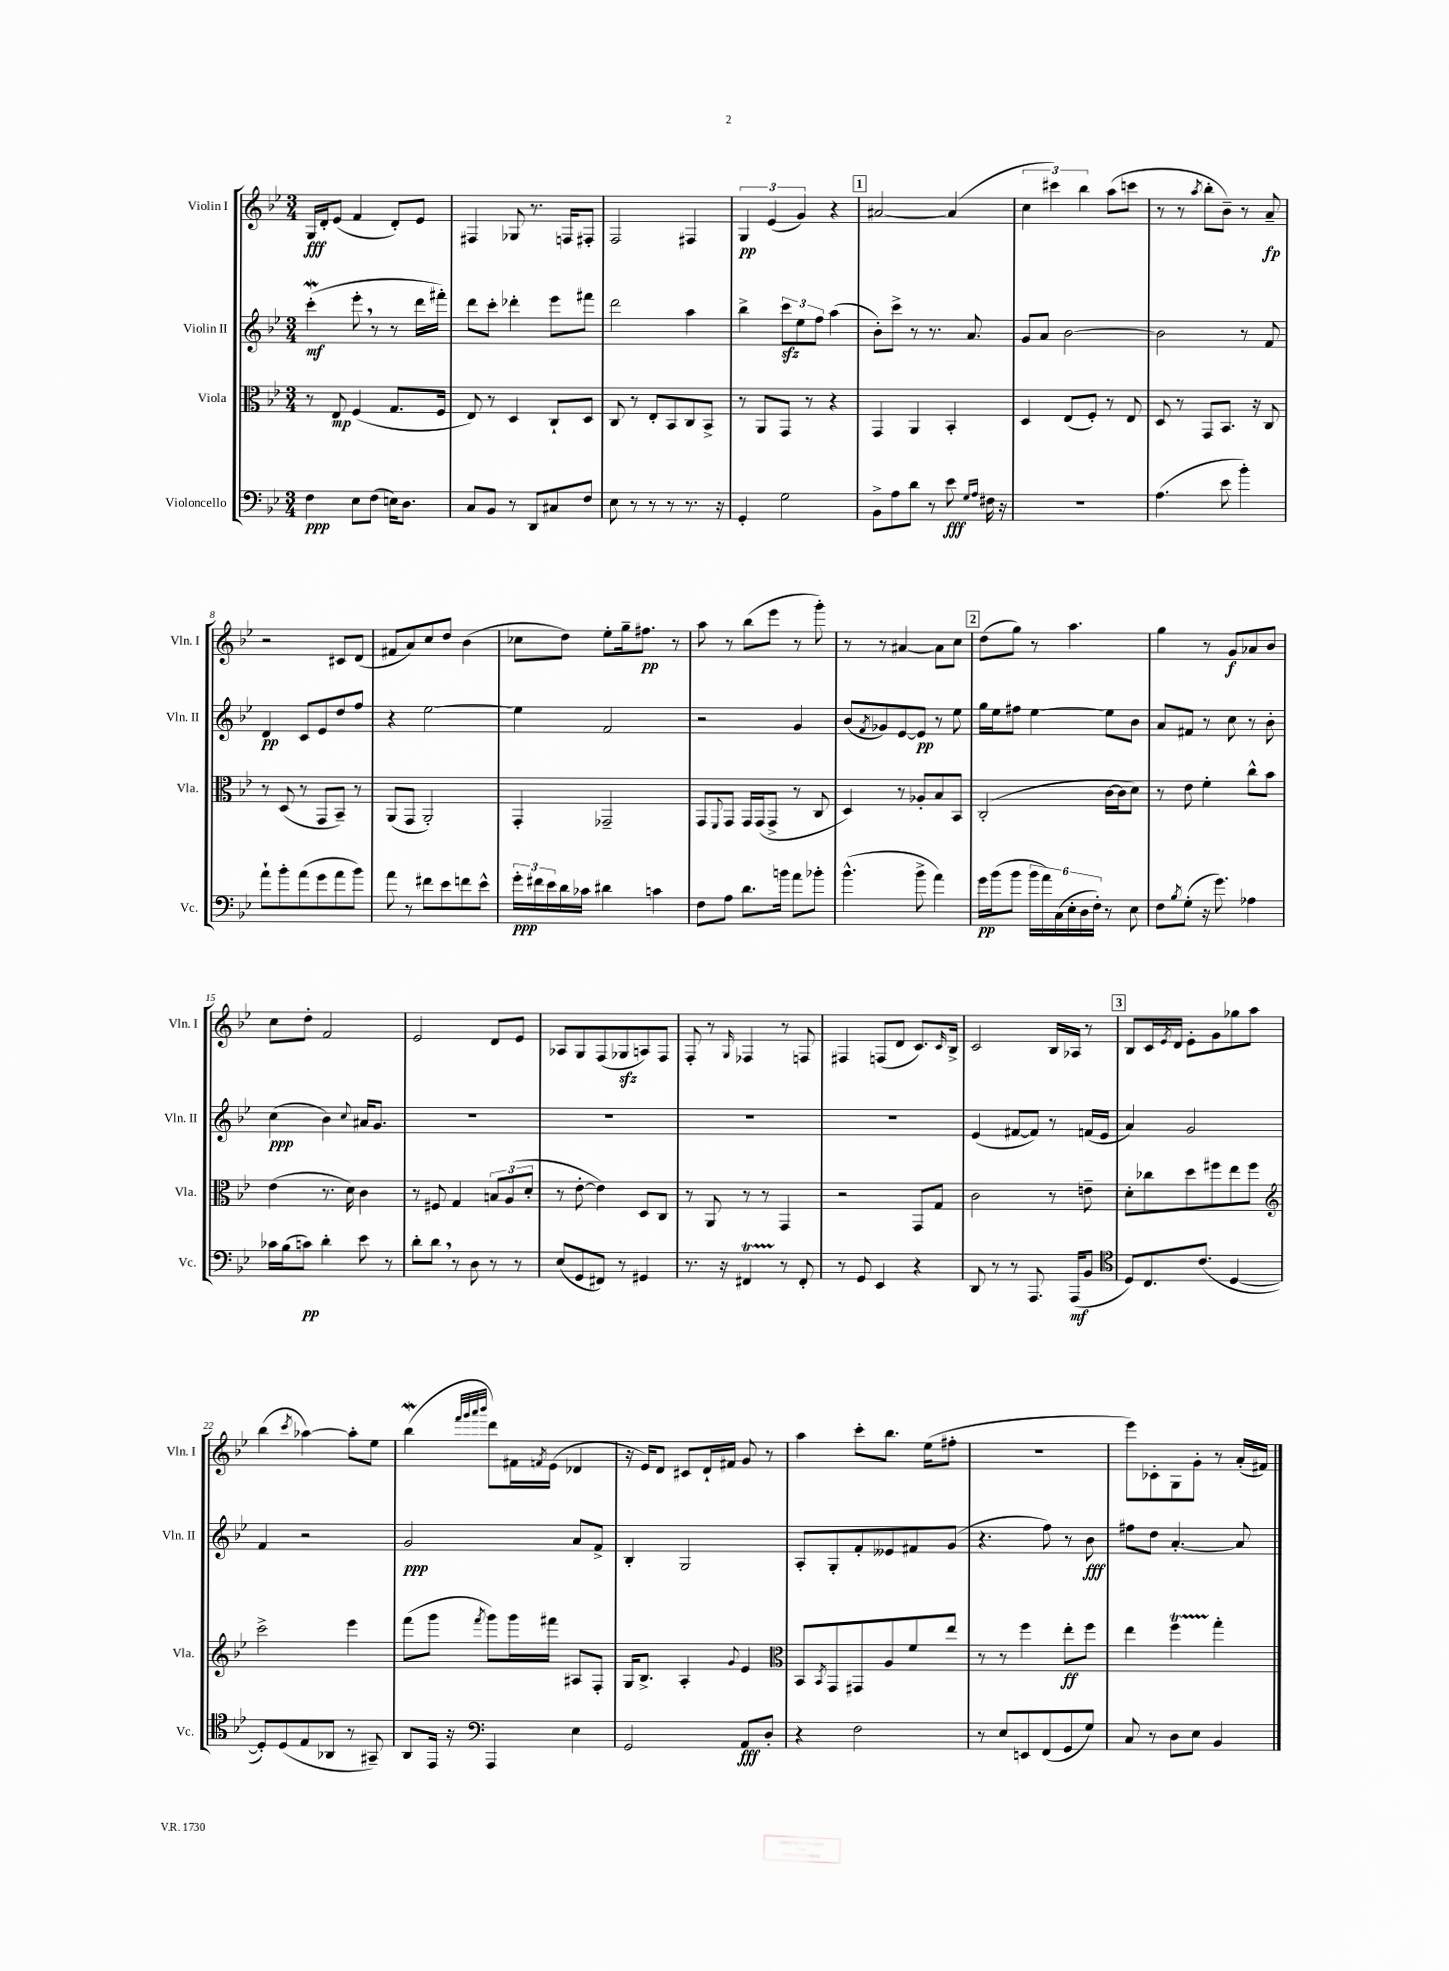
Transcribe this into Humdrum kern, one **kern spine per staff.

**kern	**dynam	**kern	**dynam	**kern	**dynam	**kern	**dynam
*part4	*part4	*part3	*part3	*part2	*part2	*part1	*part1
*staff4	*staff4	*staff3	*staff3	*staff2	*staff2	*staff1	*staff1
*I"Violoncello	*	*I"Viola	*	*I"Violin II	*	*I"Violin I	*
*I'Vc.	*	*I'Vla.	*	*I'Vln. II	*	*I'Vln. I	*
*clefF4	*	*clefC3	*	*clefG2	*	*clefG2	*
*k[b-e-]	*	*k[b-e-]	*	*k[b-e-]	*	*k[b-e-]	*
*M3/4	*	*M3/4	*	*M3/4	*	*M3/4	*
=1	=1	=1	=1	=1	=1	=1	=1
4F\	ppp	8r	.	(4cccW'\	mf	16G/LL	fff
.	.	.	.	.	.	16d'/J	.
.	.	8E-/	mp	.	.	(8e-/J	.
8E-\L	.	(4F/	.	8eee-',\	.	4f/	.
(8F\J	.	.	.	8r	.	.	.
16En\KL)	.	8.G/L	.	8r	.	8d'/L)	.
8.D\J	.	.	.	.	.	.	.
.	.	.	.	16ddd\LL	.	8e-/J	.
.	.	16F/Jk	.	16fff#X'\JJ)	.	.	.
=2	=2	=2	=2	=2	=2	=2	=2
8C/L	.	8E-/)	.	8ddd\L	.	4F#X/	.
8BB-/J	.	8r	.	8ccc'\J	.	.	.
8r	.	4D/	.	4ddd-X'\	.	8G-X/	.
8DD/L	.	.	.	.	.	8.r	.
8C#X/	.	8C`/L	.	8eee-\L	.	.	.
.	.	.	.	.	.	16Fn/KL	.
8F/J	.	8D/J	.	8fff#X\J	.	8F#X'/J	.
=3	=3	=3	=3	=3	=3	=3	=3
8E-\	.	8C/	.	2ddd\	.	2F/	.
8r	.	8r	.	.	.	.	.
8r	.	8E-'/L	.	.	.	.	.
8r	.	8BB-/	.	.	.	.	.
8.r	.	8C/	.	4aa\	.	4F#X/	.
.	.	8BB-^/J	.	.	.	.	.
16r	.	.	.	.	.	.	.
=4	=4	=4	=4	=4	=4	=4	=4
4GG'/	.	8r	.	4bb-^\	.	6G/	pp
.	.	8AA/L	.	.	.	.	.
.	.	.	.	.	.	(6e-/	.
2G\	.	8GG/J	.	12ccczz\L	.	.	.
.	.	.	.	12ee-\	.	6g/)	.
.	.	8r	.	.	.	.	.
.	.	.	.	12ff\J	.	.	.
.	.	4r	.	(4aa\	.	4r	.
!!LO:REH:place=s1:t=1
=5	=5	=5	=5	=5	=5	=5	=5
8BB-^\L	.	4GG/	.	8b-'\L)	.	[2a#X/	.
8A\	.	.	.	8ccc^\J	.	.	.
8d\J	.	4AA/	.	8r	.	.	.
8r	.	.	.	8.r	.	.	.
8e-\	fff	4BB-'/	.	.	.	(4a#/]	.
.	.	.	.	8.a/	.	.	.
16qqG/LL	.	.	.	.	.	.	.
16qqA/JJ	.	.	.	.	.	.	.
16F#X\	.	.	.	.	.	.	.
16r	.	.	.	.	.	.	.
=6	=6	=6	=6	=6	=6	=6	=6
2.r	.	4D/	.	8g/L	.	6cc\	.
.	.	.	.	8a/J	.	.	.
.	.	.	.	.	.	6ccc#X\)	.
.	.	(8E-/L	.	[2b-\	.	.	.
.	.	.	.	.	.	6bb-\	.
.	.	8F'/J)	.	.	.	.	.
.	.	8r	.	.	.	(8aa\L	.
.	.	8E-/	.	.	.	8cccn\J	.
=7	=7	=7	=7	=7	=7	=7	=7
(4.A\	.	8D/	.	2b-\]	.	8r	.
.	.	8r	.	.	.	8r	.
.	.	.	.	.	.	8qaa/	.
.	.	8GG/L	.	.	.	8bb-'\L	.
8e-\	.	8.BB-/J	.	.	.	8b-~\J)	.
4b-'\)	.	.	.	8r	.	8r	.
.	.	16r	.	.	.	.	.
.	.	8C/	.	8f/	.	8a~/	fp
!!LO:LB:g=z
=8	=8	=8	=8	=8	=8	=8	=8
8a`\L	.	8r	.	4d/	pp	2r	.
8b-'\	.	(8D/	.	.	.	.	.
(8a\	.	8r	.	8c/L	.	.	.
8g\	.	8GG/L	.	8e-/	.	.	.
8a\	.	8BB-~/J)	.	8dd/	.	8c#X/L	.
8b-\J)	.	8r	.	8ff/J	.	(8d/J	.
=9	=9	=9	=9	=9	=9	=9	=9
8a\	.	(8AA/L	.	4r	.	8f#X/L	.
8r	.	8GG/J	.	.	.	8a/)	.
8f#X\L	.	2AA'/)	.	[2ee-\	.	8cc/	.
8e-\	.	.	.	.	.	8dd/J	.
8fn\	.	.	.	.	.	(4b-\	.
8e-^^\J	.	.	.	.	.	.	.
=10	=10	=10	=10	=10	=10	=10	=10
24g'\LL	ppp	4GG'/	.	4ee-\]	.	8cc-X\L	.
24f#X\	.	.	.	.	.	.	.
24e-\	.	.	.	.	.	.	.
16d\	.	.	.	.	.	8dd\J)	.
16c-X\JJ	.	.	.	.	.	.	.
4d#X\	.	2GG-X~/	.	2f/	.	8ee-'\L	.
.	.	.	.	.	.	16gg~\k	.
.	.	.	.	.	.	8.ff#X\J	pp
4cn\	.	.	.	.	.	.	.
.	.	.	.	.	.	8r	.
=11	=11	=11	=11	=11	=11	=11	=11
8F\L	.	8GG/L	.	2r	.	8aa\	.
.	.	8qqFF/	.	.	.	.	.
8A\J	.	8GG/J	.	.	.	8r	.
8.d\L	.	16GG/LL	.	.	.	(8bb-\L	.
.	.	(16GG/J	.	.	.	.	.
.	.	8GG^/J	.	.	.	8eee-\J	.
16bn\Jk	.	.	.	.	.	.	.
8a\L	.	8r	.	4g/	.	8r	.
8b-X'\J	.	8C/	.	.	.	8ggg'\)	.
=12	=12	=12	=12	=12	=12	=12	=12
(4.b-^^\	.	4D/)	.	(8b-/L	.	8r	.
.	.	.	.	8qf/	.	.	.
.	.	.	.	8g-X/)	.	8r	.
.	.	8r	.	[8e-/	.	[4a#X/	.
8b-^\	.	8A-X'/L	.	8e-/J]	pp	.	.
4a\)	.	8B-/	.	8r	.	8a#\L]	.
.	.	8BB-/J	.	8ee-\	.	8cc\J	.
!!LO:REH:place=s1:t=2
=13	=13	=13	=13	=13	=13	=13	=13
16g\LL	pp	(2C'/	.	16gg\LL	.	(8dd\L	.
(16b-\J	.	.	.	16ee-\J	.	.	.
8b-\J	.	.	.	8ff#X\J	.	8gg\J)	.
24b-\LL	.	.	.	[4ee-\	.	8r	.
24a\)	.	.	.	.	.	.	.
(24C\	.	.	.	.	.	.	.
24E-'\	.	.	.	.	.	4.aa\	.
24D\	.	.	.	.	.	.	.
24F'\JJ)	.	.	.	.	.	.	.
8r	.	[16c\LL	.	8ee-\L]	.	.	.
.	.	16c\J]	.	.	.	.	.
8E-\	.	8d\J)	.	8b-\J	.	.	.
=14	=14	=14	=14	=14	=14	=14	=14
8F\L	.	8r	.	8a/L	.	4gg\	.
8qB-/	.	.	.	.	.	.	.
(8G'\J	.	8e-\	.	8f#X/J	.	.	.
16r	.	4f'\	.	8r	.	8r	.
8.g\)	.	.	.	.	.	.	.
.	.	.	.	8cc\	.	8g/L	f
4A-X\	.	8cc^^\L	.	8r	.	8a-X/	.
.	.	8b-\J	.	8b-'\	.	8b-/J	.
!!LO:LB:g=z
=15	=15	=15	=15	=15	=15	=15	=15
16c-X\LL	.	(4e-\	.	(4cc\	ppp	8cc\L	.
(16B-\J	.	.	.	.	.	.	.
8cn\J)	pp	.	.	.	.	8dd'\J	.
4d'\	.	8.r	.	4b-\)	.	2f/	.
.	.	16d\)	.	.	.	.	.
.	.	.	.	8qqcc/	.	.	.
8e-\	.	4c\	.	16a#X/KL	.	.	.
.	.	.	.	8.g/J	.	.	.
8r	.	.	.	.	.	.	.
=16	=16	=16	=16	=16	=16	=16	=16
8d'\L	.	8r	.	2.r	.	2e-/	.
8d,\J	.	8F#X/	.	.	.	.	.
8r	.	4G/	.	.	.	.	.
8D\	.	.	.	.	.	.	.
8r	.	12Bn/L	.	.	.	8d/L	.
.	.	(12A/	.	.	.	.	.
8r	.	.	.	.	.	8e-/J	.
.	.	12d'/J	.	.	.	.	.
=17	=17	=17	=17	=17	=17	=17	=17
(8E-/L	.	8r	.	2.r	.	8A-X/L	.
8GG/	.	[8e-'\	.	.	.	8G/	.
8FF#X/J)	.	4e-\])	.	.	.	(8F/	.
8r	.	.	.	.	.	8G-Xzz/	.
4GG#X/	.	8D/L	.	.	.	8An/)	.
.	.	8C/J	.	.	.	8F/J	.
=18	=18	=18	=18	=18	=18	=18	=18
8.r	.	8r	.	2.r	.	8F'/	.
.	.	8AA/	.	.	.	8r	.
16r	.	.	.	.	.	.	.
.	.	.	.	.	.	16qqG/	.
4FF#Xt/	.	8r	.	.	.	4F-X/	.
.	.	8r	.	.	.	.	.
8r	.	4GG/	.	.	.	8r	.
8FF#'/	.	.	.	.	.	8Fn/	.
=19	=19	=19	=19	=19	=19	=19	=19
8r	.	2r	.	2.r	.	4F#X/	.
8GG/	.	.	.	.	.	.	.
4EE-/	.	.	.	.	.	(8Fn/L	.
.	.	.	.	.	.	8d/J	.
4r	.	8GG/L	.	.	.	8.c/L)	.
.	.	8G/J	.	.	.	.	.
.	.	.	.	.	.	16qqc/	.
.	.	.	.	.	.	16B-^/Jk	.
=20	=20	=20	=20	=20	=20	=20	=20
8DD/	.	2c\	.	(4e-/	.	2c/	.
8r	.	.	.	.	.	.	.
8r	.	.	.	[8f#X/L	.	.	.
8.AAA/	.	.	.	8f#/J])	.	.	.
.	.	8r	.	8r	.	16B-/LL	.
(16AAA/KL	mf	.	.	.	.	16A-X/JJ	.
8BB-/J	.	8en~\	.	(16fn/LL	.	8r	.
.	.	.	.	16e-/JJ	.	.	.
!!LO:REH:place=s1:t=3
=21	=21	=21	=21	=21	=21	=21	=21
*clefC4	*	*	*	*	*	*	*
8D/L)	.	8d'\L	.	4a/)	.	8B-/L	.
8.C/	.	8cc-X\	.	.	.	16c/L	.
.	.	.	.	.	.	8qe-/	.
.	.	.	.	.	.	16d/JJ	.
.	.	8dd\	.	2g/	.	8e-'\L	.
(8.c/J	.	.	.	.	.	.	.
.	.	8ff#X\	.	.	.	8g\	.
[4D/	.	8ee-\	.	.	.	8gg-X\	.
.	.	8ff#\J	.	.	.	8aa\J	.
!!LO:LB:g=z
=22	=22	=22	=22	=22	=22	=22	=22
*	*	*clefG2	*	*	*	*	*
8D'/L])	.	2ccc^\	.	4f/	.	(4bb-\	.
(8D/	.	.	.	.	.	.	.
.	.	.	.	.	.	8qccc/	.
8E-/	.	.	.	2r	.	[4aa-X\)	.
8AA-X/J	.	.	.	.	.	.	.
8r	.	4eee-\	.	.	.	8aa-'\L]	.
8GG#X~/)	.	.	.	.	.	8ee-\J	.
=23	=23	=23	=23	=23	=23	=23	=23
8AA/L	.	(8fff\L	.	2g/	ppp	(4bb-w\	.
16EE-/Jk	.	8ggg\J	.	.	.	.	.
16r	.	.	.	.	.	.	.
*clefF4	*	*	*	*	*	*	*
.	.	.	.	.	.	32qqfff/LLL	.
.	.	.	.	.	.	32qqggg/	.
.	.	.	.	.	.	32qqaaa/	.
.	.	8qfff/	.	.	.	32qqbbb-/JJJ	.
4AAA/	.	8ggg\L)	.	.	.	8ddd\L)	.
.	.	16ggg\L	.	.	.	16f#X\L	.
.	.	.	.	.	.	8qfn/	.
.	.	16fff#X\JJ	.	.	.	(16e-\JJ	.
4E-\	.	8A#X/L	.	8a/L	.	4d-X/	.
.	.	8F'/J	.	8f^/J	.	.	.
=24	=24	=24	=24	=24	=24	=24	=24
2GG/	.	16G/KL	.	4B-'/	.	16r	.
.	.	8.B-^/J	.	.	.	16e-/KL)	.
.	.	.	.	.	.	8d/J	.
.	.	4A'/	.	2G/	.	8c#X/L	.
.	.	.	.	.	.	16d`/L	.
.	.	.	.	.	.	16f#X/JJ	.
.	.	8qqg/	.	.	.	.	.
8AA/L	fff	4e-/	.	.	.	8g/	.
8D'/J	.	.	.	.	.	8r	.
=25	=25	=25	=25	=25	=25	=25	=25
*	*	*clefC3	*	*	*	*	*
4r	.	8BB-/L	.	8A'/L	.	4aa\	.
.	.	8qBB-/	.	.	.	.	.
.	.	8GG/	.	8G'/	.	.	.
2F\	.	8GG#X/	.	8f'/	.	8ccc'\L	.
.	.	8A/	.	8e--X/	.	8.bb-\J	.
.	.	8f/	.	8f#X/	.	.	.
.	.	.	.	.	.	(16ee-\KL	.
.	.	8ee-/J	.	(8g/J	.	8ff#X'\J	.
=26	=26	=26	=26	=26	=26	=26	=26
8r	.	8r	.	4.r	.	2.r	.
8E-/L	.	8r	.	.	.	.	.
8EEn/	.	4ff\	.	.	.	.	.
(8FF/	.	.	.	8ff\)	.	.	.
8GG/	.	8ee-'\L	ff	8r	.	.	.
8G/J)	.	8ff\J	.	8b-\	fff	.	.
=27	=27	=27	=27	=27	=27	=27	=27
8C/	.	4ee-\	.	8ff#X\L	.	8eee-\L)	.
8r	.	.	.	8dd\J	.	8c-X'\	.
8D\L	.	4ffT\	.	[4.a'/	.	8G\	.
8E-\J	.	.	.	.	.	8g'\J	.
4BB-/	.	4gg'\	.	.	.	8r	.
.	.	.	.	8a/]	.	(16a'/LL	.
.	.	.	.	.	.	16f#X/JJ)	.
==	==	==	==	==	==	==	==
*-	*-	*-	*-	*-	*-	*-	*-
